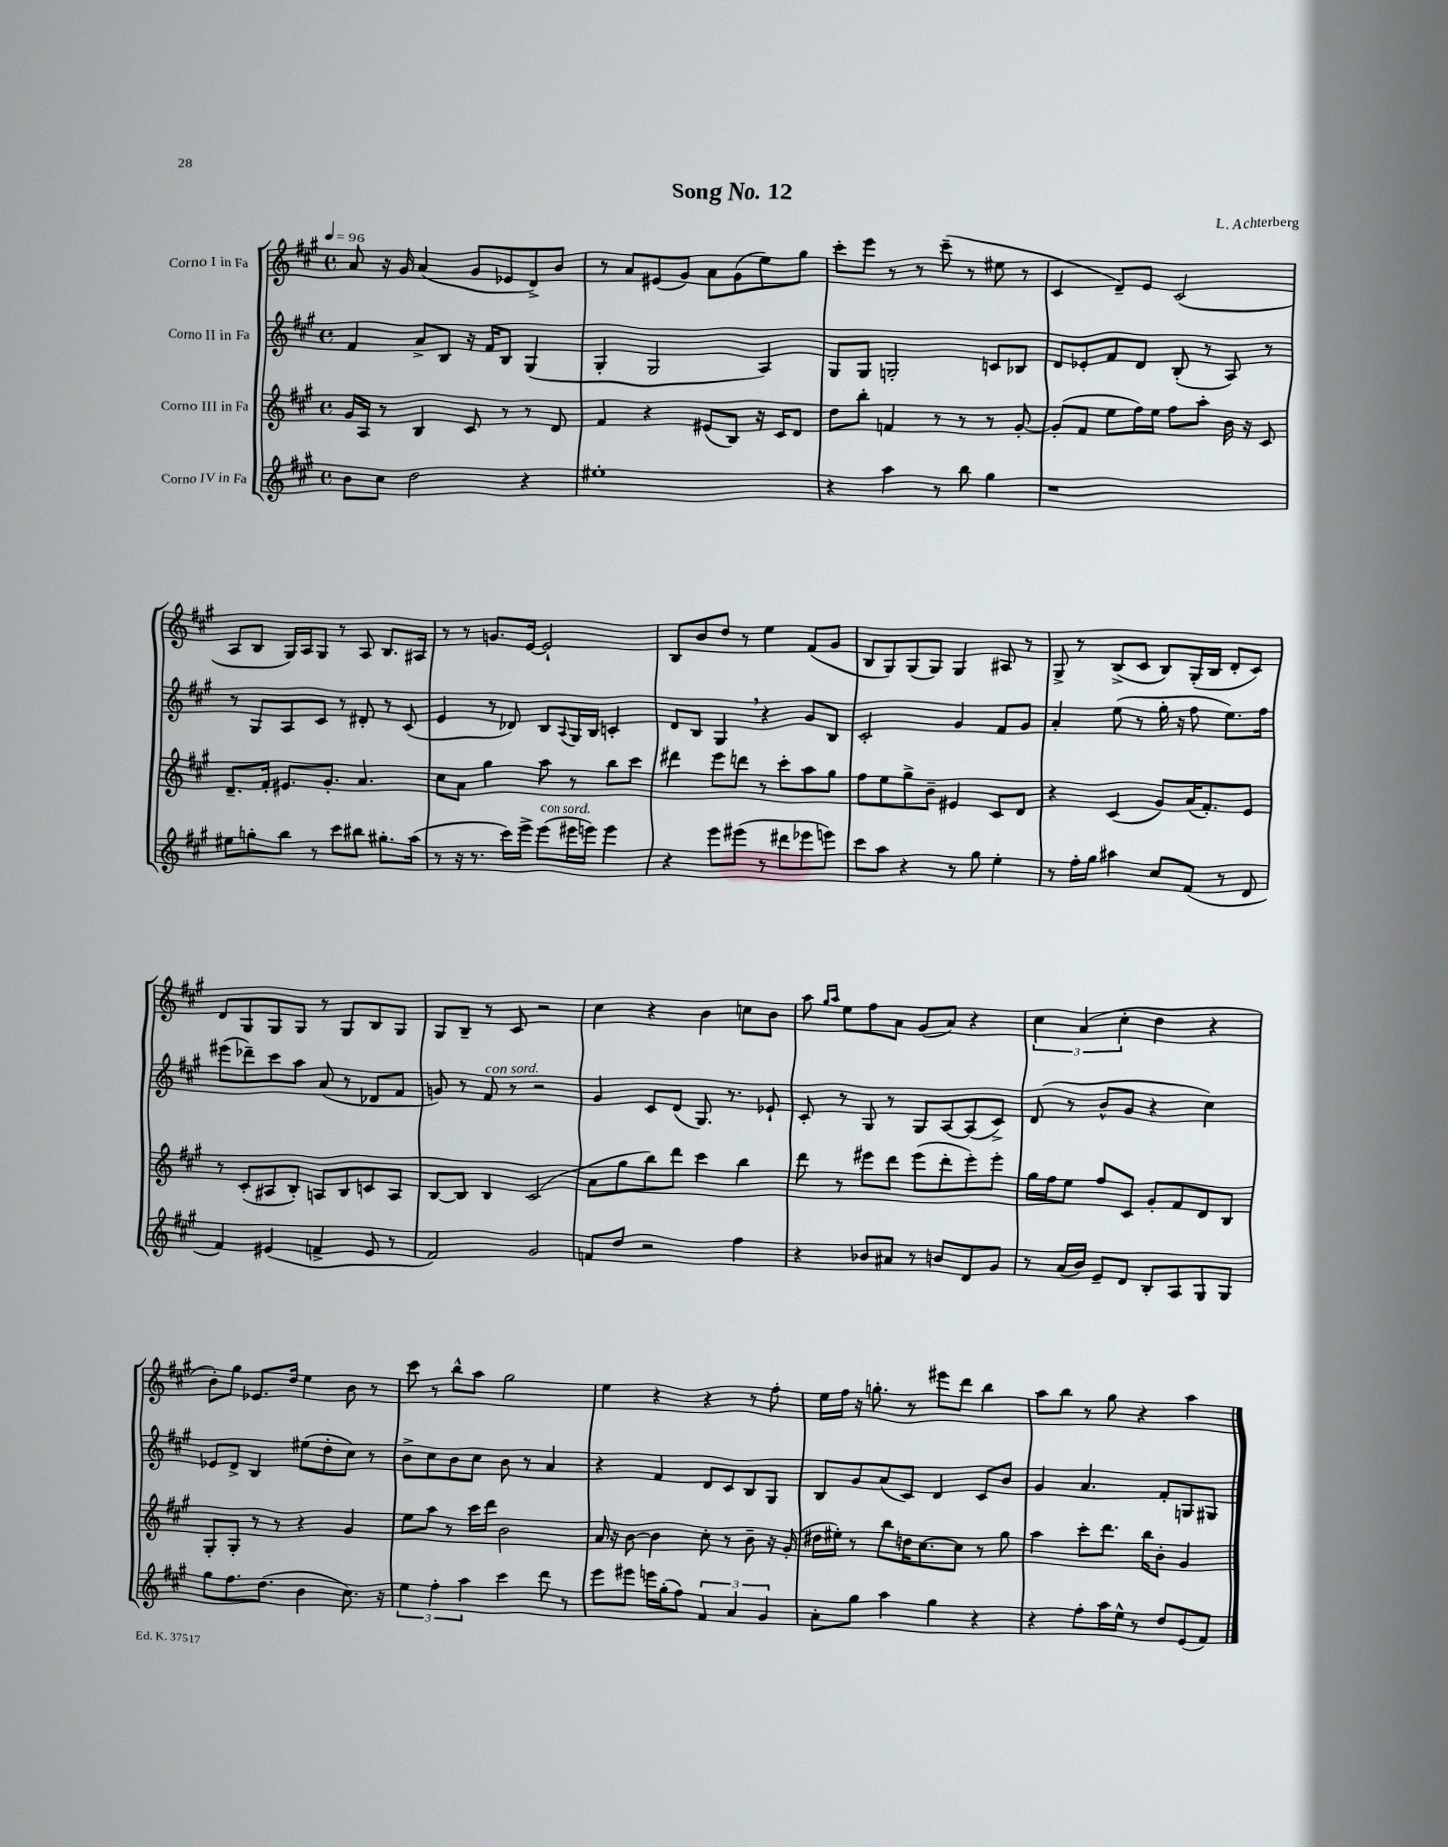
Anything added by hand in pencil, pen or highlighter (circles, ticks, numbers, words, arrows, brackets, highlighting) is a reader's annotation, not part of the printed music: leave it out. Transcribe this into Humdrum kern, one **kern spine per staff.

**kern	**kern	**kern	**kern
*staff4	*staff3	*staff2	*staff1
*clefG2	*clefG2	*clefG2	*clefG2
*k[f#c#g#]	*k[f#c#g#]	*k[f#c#g#]	*k[f#c#g#]
*M4/4	*M4/4	*M4/4	*M4/4
*met(c)	*met(c)	*met(c)	*met(c)
*MM96	*MM96	*MM96	*MM96
8b	16g#	4f#	8a
.	16A	.	.
8cc#	8r	.	16r
.	.	.	16g#
2dd	4B	8a^	(4a
.	.	8B	.
.	8c#	16r	8g#
.	.	16f#	.
.	8r	8B	8e-
4r	8r	(4G#	8d^)
.	8d	.	8b
=	=	=	=
1ee#'	4f#	4G#'	8r
.	.	.	8a
.	4r	2G#	(8e#
.	.	.	8g#)
.	(8e#	.	8a
.	8B)	.	(8g#
.	16r	4A)	8ee)
.	16c#	.	.
.	8d	.	8gg#
=	=	=	=
4r	8dd	8G#	8ccc#'
.	8bb'	8G#	8eee
4aa	4f	2G'	8r
.	.	.	8r
8r	8r	.	(8ccc#~
8bb	8r	.	8r
4gg#	8r	8c	8ee#
.	[8g#'	8B-	8r
=	=	=	=
1r	(8g#']	8d	4c#
.	8f#	8e-'	.
.	8ee	8f#	8d~)
.	16ff#)	8d	8e
.	16ee	.	.
.	8ff#	(8B'	(2c#
.	8aa'	8r	.
.	16b	8A)	.
.	16r	.	.
.	8c#	8r	.
=	=	=	=
8ee#	8.d~	8r	8A
8gg'	.	8G#	8B
.	16f#'	.	.
8bb	8.e#	8A	16G#)
.	.	.	16A
8r	.	8c#	8G#
.	8.g#'	.	.
8ccc#	.	8r	8r
8bb#	4.a	8d#'	8A
8.gg#'	.	8r	8.B
.	.	(8c#	.
(16aa	.	.	16A#
=	=	=	=
8r	8cc#	4e	8r
16r	8a	.	8r
8.r	.	.	.
.	4gg#	8r	8.g
16ccc#)	.	8d-)	.
16eee^	.	.	[16e
(8eee	8aa	8B	2e`]
.	.	8qqA	.
16eee#	8r	16G#	.
16eee)	.	16B	.
4eee	8bb	4c'	.
.	8ccc#	.	.
=	=	=	=
4r	4ddd#	8d	8B
.	.	8B	8b
8eee	8eee	4G#	8dd
(8eee#	8ddd	.	8r
8r	8r	4r	4ee
8ddd#	8ccc#'	.	.
8eee-	8aa	8g#	(8f#
8eee)	8gg#	8B	8g#
=	=	=	=
8ccc#	8ff#	2c#'	8B
8aa	8ee	.	8G#)
4r	8gg#^	.	(8G#
.	8b~	.	8G#)
8r	4e#	4g#	4G#
8gg#	.	.	.
4ee'	8c#	8f#	8A#
.	8d	8g#	8r
=	=	=	=
8r	4r	4a'	8G#^
16ff#'	.	.	8r
16gg#	.	.	.
4aa#	(4c#	(8ee	(8B^
.	.	8r	8c#
8cc#	8g#)	16gg#'	8B)
.	.	16r	.
(8f#	(16a	8ff#	(16G#'
.	8.f#')	.	16B
8r	.	8.ee)	8d'
8d	8e	.	8c#)
.	.	16ff#	.
=	=	=	=
4f#)	8r	(8eee#	8d
.	(8c#'	8ddd-~)	8G#
(4e#	8A#	8ccc#	8G#
.	8B')	8aa	8G#
4f^	8A	(8a	8r
.	8B	8r	8G#
8e#	8c	8d-	8B
8r	8A	8f#	8G#
=	=	=	=
2f#)	[8B	8g)	8G#
.	8B]	8r	8B~
.	4B	8f#	8r
.	.	8r	8c#
2g#	(2c#	2r	2r
=	=	=	=
8f	8a	4g#	4cc#
8dd	8gg#	.	.
2r	8bb)	8c#	4r
.	8ddd	(8d	.
.	4ccc#	8.G#)	4b
.	.	8.r	.
4ff#	4bb	.	8cc
.	.	8e-`	8b
=	=	=	=
4r	8ddd	8c#'	8aa
.	.	.	16qqgg#
.	.	.	16qqaa
.	8r	8r	8ee
8b-	8eee#	8G#	8ff#
8a#	8ddd	8r	8a
8r	(8eee#	8G#	(8g#
8b	8ddd'	[8A	8a)
8d	8eee#')	(8A]	4r
8g#	8eee#'	8c#^)	.
=	=	=	=
8r	16gg#	(8d	6cc#
.	16ff#	.	.
(16a	8ee	8r	.
.	.	.	(6a
16b)	.	.	.
8e~	8ff#	8b^^	.
.	.	.	6cc#'
8d	8c#	8g#	.
8B'	8g#'	4r	4dd
8A	8f#	.	.
8G#	8d	4cc#)	4r
8G#	8B	.	.
=	=	=	=
8gg#	8G#'	8e-	8b')
8.ff#	8G#'	8d^	8gg#
.	8r	4B	8.e-
(8.dd	.	.	.
.	8r	.	.
.	.	.	16dd
4b	4r	(8ee#	4ee
.	.	8dd'	.
8.cc#)	4g#	8cc#)	8b
.	.	8r	8r
16r	.	.	.
=	=	=	=
6ee	8ee	8b^	8ccc#
.	8aa	8cc#	8r
6ff#'	.	.	.
.	8r	8b	8bb^^
6aa	.	.	.
.	16ccc#	8cc#	8aa
.	16ddd	.	.
4ccc#	2b	8b	2gg#
.	.	8r	.
8ddd	.	4a	.
8r	.	.	.
=	=	=	=
8eee	16a	4r	4ee
.	16r	.	.
8eee#	[8b	.	.
16eee	4b]	4f#	4r
(16gg#'	.	.	.
8ff#)	.	.	.
6f#	8cc#'	8d	4r
.	8r	8c#	.
6a	.	.	.
.	8b~	8B	8r
6g#	.	.	.
.	16r	8G#	8ff#'
.	(16g#'	.	.
=	=	=	=
8a'	16dd#	8B	16ee
.	16ee#')	.	16ff#
8gg#	8r	8g#	16r
.	.	.	8.gg'
4aa	8bb	(8a	.
.	16dd	8c#)	8r
.	[8.cc#	.	.
4gg#	.	4d	8eee#
.	8cc#]	.	8ddd
4r	8r	8c#	4bb
.	8gg#	8b	.
=	=	=	=
4r	4aa	4g#	8aa
.	.	.	8bb
8ff#'	8ccc#'	4.a	8r
16aa	8.ddd	.	8gg#
16ee^^	.	.	.
8r	.	.	4r
.	16bb	.	.
8dd	8b'	8f#'	.
(8e	4g#	8G	4aa
8f#)	.	8G#	.
==	==	==	==
*-	*-	*-	*-
